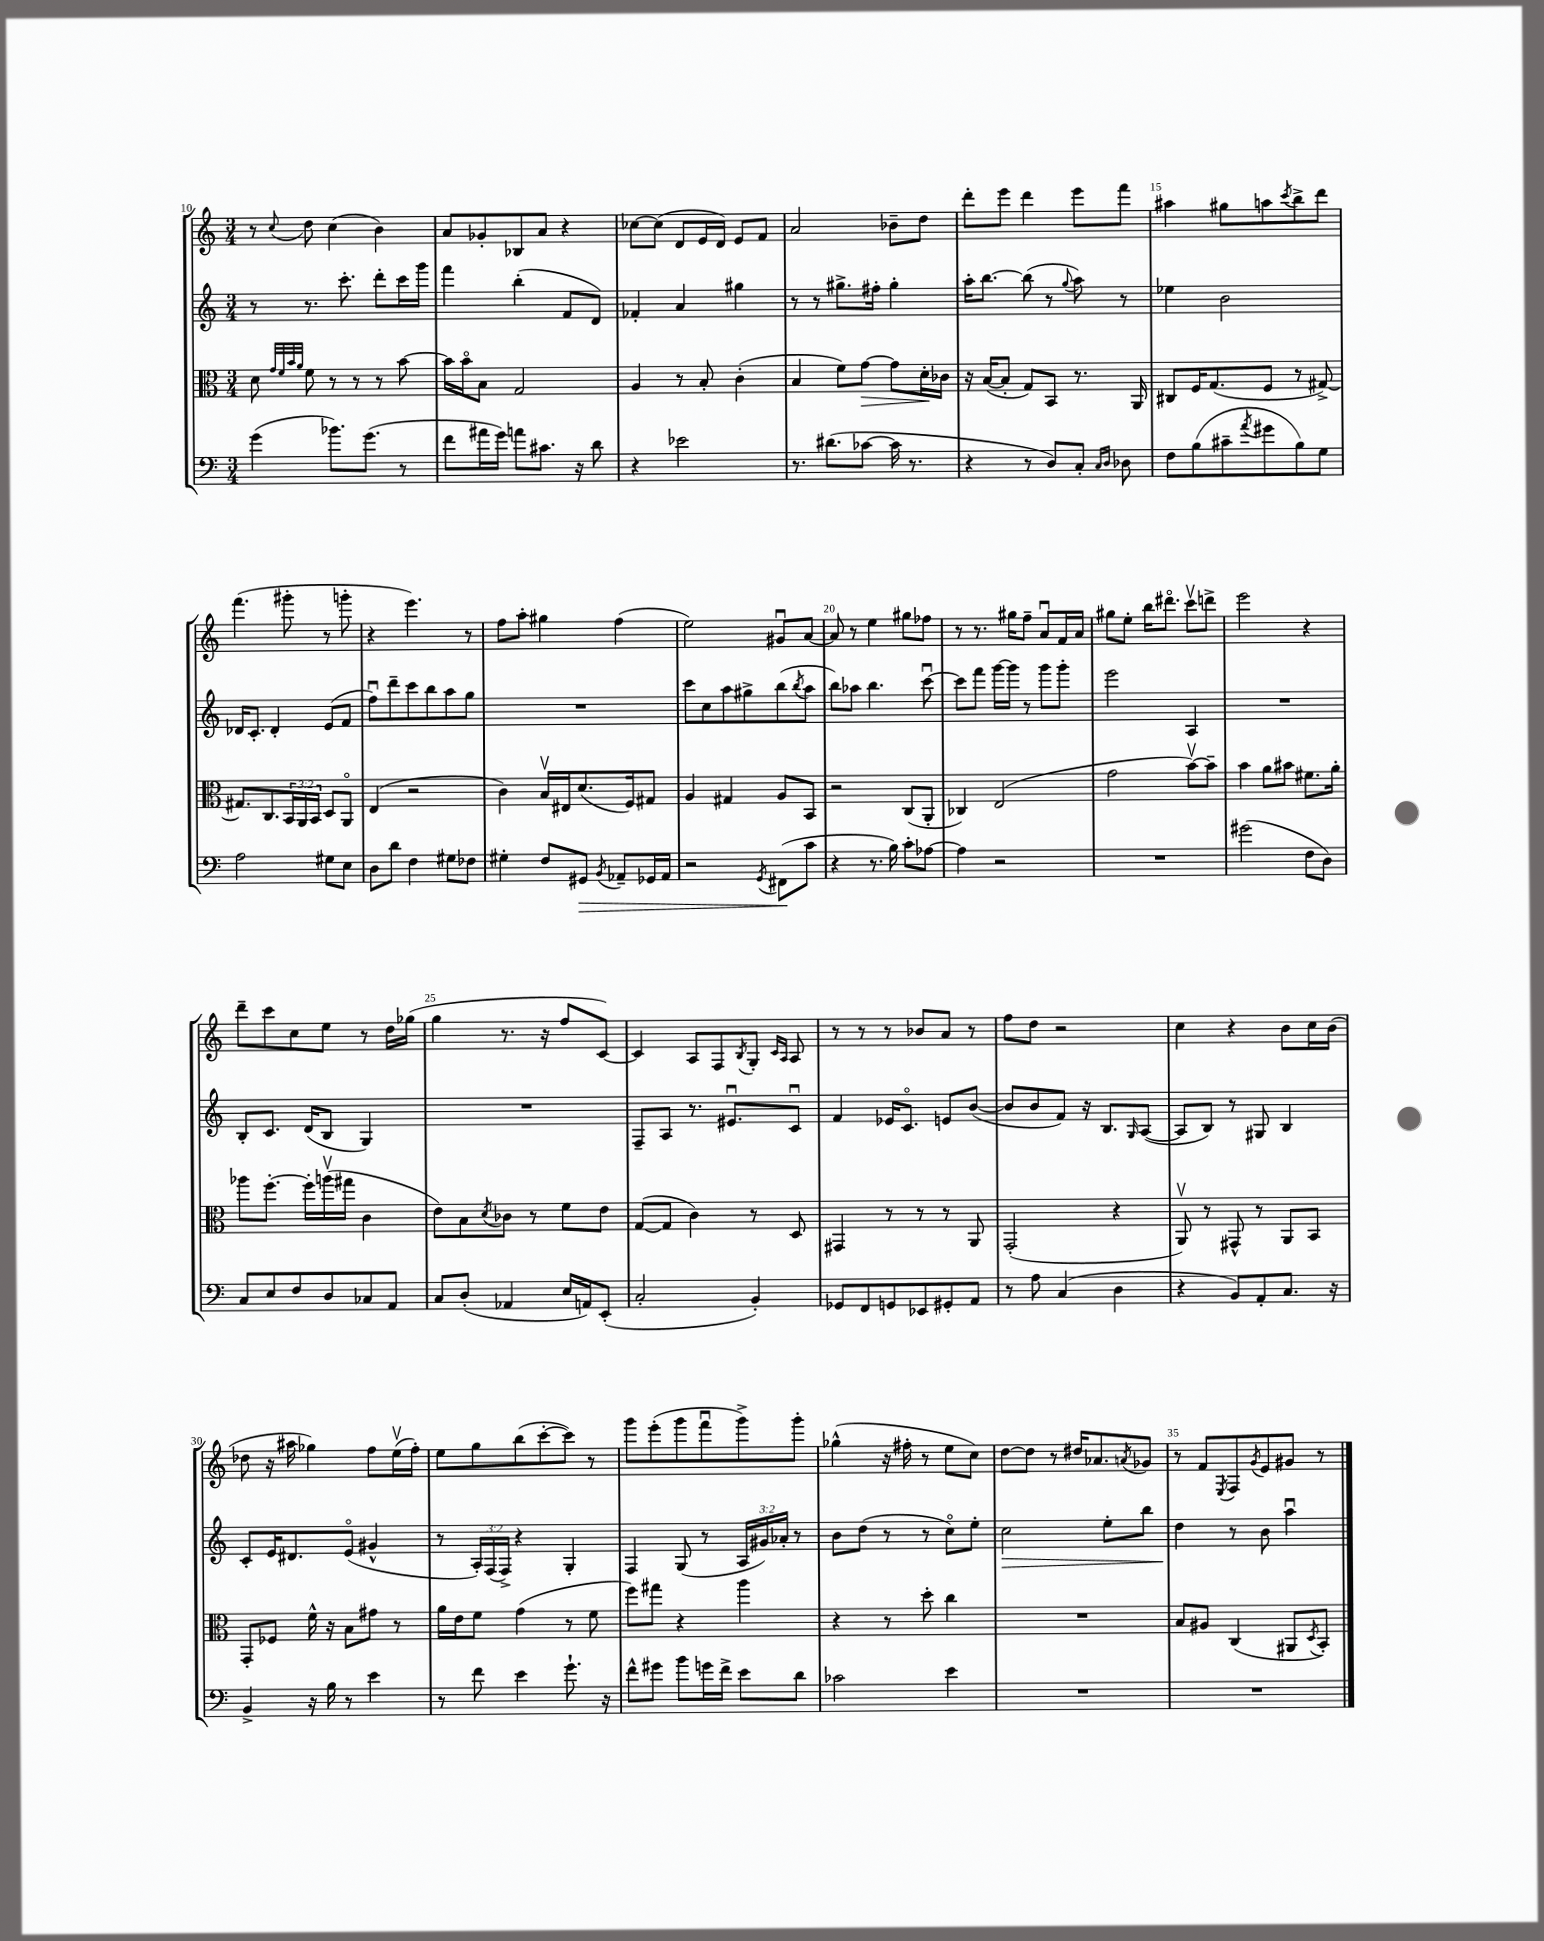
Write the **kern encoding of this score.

**kern	**kern	**kern	**kern
*staff4	*staff3	*staff2	*staff1
*clefF4	*clefC3	*clefG2	*clefG2
*k[]	*k[]	*k[]	*k[]
*M3/4	*M3/4	*M3/4	*M3/4
(4g	8d	8r	8r
.	32qqg	.	.
.	32qqf	.	.
.	32qqb	.	.
.	32qqa	.	8qqcc
.	8f	8.r	8dd
8.b-)	8r	.	(4cc
.	.	8.ccc'	.
.	8r	.	.
(8.g	.	.	.
.	8r	8ddd'	4b)
8r	[8b	16ccc	.
.	.	16ggg	.
=	=	=	=
8f	16b]	4fff	8a
.	16bo	.	.
16a#	8B	.	8g-'
16g)	.	.	.
8a	2G	(4bb'	8B-
8.c#	.	.	8a
.	.	8f	4r
16r	.	.	.
8d	.	8d)	.
=	=	=	=
4r	4A	4f-'	[8cc-
.	.	.	(8cc-]
2e-	8r	4a	8d
.	8B'	.	16e
.	.	.	16d)
.	(4c'	4gg#	8e
.	.	.	8f
=	=	=	=
8.r	4B	8r	2a
.	.	8r	.
(8.d#	.	.	.
.	8f)	8.gg#^	.
[8c-	[8g	.	.
.	.	16ff#'	.
16c-]	8g]	4gg#'	8b-~
8.r	.	.	.
.	16d'	.	8dd
.	16c-	.	.
=	=	=	=
4r	16r	16aa'	8ddd'
.	([16B	[8.bb	.
.	8B']	.	8eee
8r	8G)	(8bb]	4ddd
8D)	8BB	8r	.
.	.	8qqgg	.
8C'	8.r	8aa)	8eee
16qqC	.	.	.
16qqD	.	.	.
8D-	.	8r	8fff
.	16AA	.	.
=	=	=	=
8F	8C#	4ee-	4aa#
(8B	16F	.	.
.	(8.G	.	.
8c#~	.	2b	8gg#
8qa	.	.	.
8g#	8F	.	8aa
.	.	.	8qccc
8B)	8r	.	8bb^
8G	[8G#^)	.	8ddd
=	=	=	=
2A	8.G#]	16d-	(4.fff
.	.	8.c'	.
.	8.C	.	.
.	.	4d-'	.
.	24BB	.	8ggg#'
.	24AA	.	.
.	24BB	.	.
8G#	8D	(8e	8r
8E	8AAo	8f	8ggg'
=	=	=	=
8D	(4E	8ffu)	4r
8d	.	8ddd~	.
4F	2r	8ccc	4.eee)
.	.	8bb	.
8G#	.	8aa	.
8F-	.	8gg	8r
=	=	=	=
4G#'	4c)	2.r	8ff
.	.	.	8aa'
8F	16Bv	.	4gg#
.	16E#	.	.
8GG#	(8.d	.	.
8qBB	.	.	.
8AA-~	.	.	(4ff
.	16F)	.	.
16GG-	8G#	.	.
16AA-	.	.	.
=	=	=	=
2r	4A	8ccc	2ee)
.	.	8cc	.
.	4G#	8aa	.
.	.	8gg#^	.
8qGG	.	.	.
(8FF#	8A	(8bb	8g#u
.	.	8qbb	.
8c	8BB	8aa	[8a
=	=	=	=
4r	2r	8bb)	8a]
.	.	8aa-	8r
8.r	.	4.bb	4ee
16B)	.	.	.
8c'	(8C	.	8gg#
[8A-	8AA'	[8cccu	8ff-
=	=	=	=
4A-]	4C-)	8ccc]	8r
.	.	8fff	8.r
2r	(2E	[16ggg	.
.	.	16ggg]	16gg#
.	.	8r	8ff~
.	.	8ggg	8au
.	.	8ggg'	16f
.	.	.	16a
=	=	=	=
2.r	2g	2eee	8gg#
.	.	.	8ee'
.	.	.	16bb
.	.	.	8.ddd#o
.	[8bv)	4A	8cccv
.	8b~]	.	8ddd^
=	=	=	=
(2g#	4b	2.r	2eee
.	8a	.	.
.	8b#	.	.
8F	8.f#	.	4r
8D)	.	.	.
.	16a'	.	.
=	=	=	=
8C	8aa-	8B'	8ddd~
8E	[8.ff'	8.c	8ccc
8F	.	.	8cc
.	16ff']	(16d	.
8D	(16aav	8B	8ee
.	16gg#	.	.
8C-	4c	4G)	8r
8AA	.	.	16dd
.	.	.	(16gg-
=	=	=	=
8C	8e)	2.r	4gg
(8D'	8B	.	.
.	8qd	.	.
4AA-	8c-	.	8.r
.	8r	.	.
.	.	.	16r
16E	8f	.	8ff
16AA)	.	.	.
(8EE'	8e	.	[8c)
=	=	=	=
2C'	([8G	8F~	4c]
.	8G]	8A	.
.	4c)	8.r	8A
.	.	.	8F
.	.	8.e#u	.
.	.	.	8qB
4BB')	8r	.	8G'
.	.	.	16qqc
.	.	.	16qqA
.	8D	8cu	8A
=	=	=	=
8GG-	4GG#	4f	8r
8FF	.	.	8r
8GG	8r	16e-	8r
.	.	8.co	.
8EE-	8r	.	8b-
8GG#'	8r	8e	8a
8AA	8AA	([8b	8r
=	=	=	=
8r	(2GG'	8b]	8ff
8A	.	8b	8dd
(4C	.	8f)	2r
.	.	16r	.
.	.	8.B	.
4D	4r	.	.
.	.	16qqG	.
.	.	([8A	.
=	=	=	=
4r	8AAv)	8A]	4cc
.	8r	8B)	.
8BB)	8GG#^^	8r	4r
8AA'	8r	8G#	.
8.C	8AA	4B	8b
.	8BB	.	16cc
16r	.	.	(16b
=	=	=	=
4BB^	8GG'	8c'	8dd-
.	8F-	16e	16r
.	.	8.d#	16aa#
16r	16f^^	.	4gg-)
16B	16r	.	.
8r	8B	(8eo	.
4e	8g#	4g#^^	8ff
.	8r	.	(16eev
.	.	.	16ff')
=	=	=	=
8r	16a	8r	8ee
.	16e	.	.
8f	8f	24A')	8gg
.	.	(24F	.
.	.	24F^)	.
4e	(4g	4r	(8bb
.	.	.	[8ccc'
8.g`	8r	4G'	8ccc])
.	8f	.	8r
16r	.	.	.
=	=	=	=
8f^^	8ff)	4F	8ggg
8g#	8gg#	.	(8eee'
8b	4r	(8G	8ggg
16g	.	8r	8fffu
16f^	.	.	.
8e	4aa	24A	8ggg^)
.	.	24g#)	.
.	.	24a-'	.
8d	.	8r	8ggg'
=	=	=	=
2c-	4r	8b	(4gg-^^
.	.	(8dd	.
.	8r	8r	16r
.	.	.	16ff#'
.	8dd'	8r	8r
4e	4cc	8cco)	8ee
.	.	8ee'	8cc)
=	=	=	=
2.r	2.r	2cc	[8dd
.	.	.	8dd]
.	.	.	8r
.	.	.	16dd#
.	.	.	8.a-
.	.	8ee'	.
.	.	.	8qa
.	.	8bb	8g-
=	=	=	=
2.r	8B	4dd	8r
.	8A#	.	8f
.	.	.	8qE
.	(4C	8r	8F
.	.	.	8qg
.	.	8b	8e
.	8AA#	4aau	8g#
.	8qD	.	.
.	8BB')	.	8r
==	==	==	==
*-	*-	*-	*-
